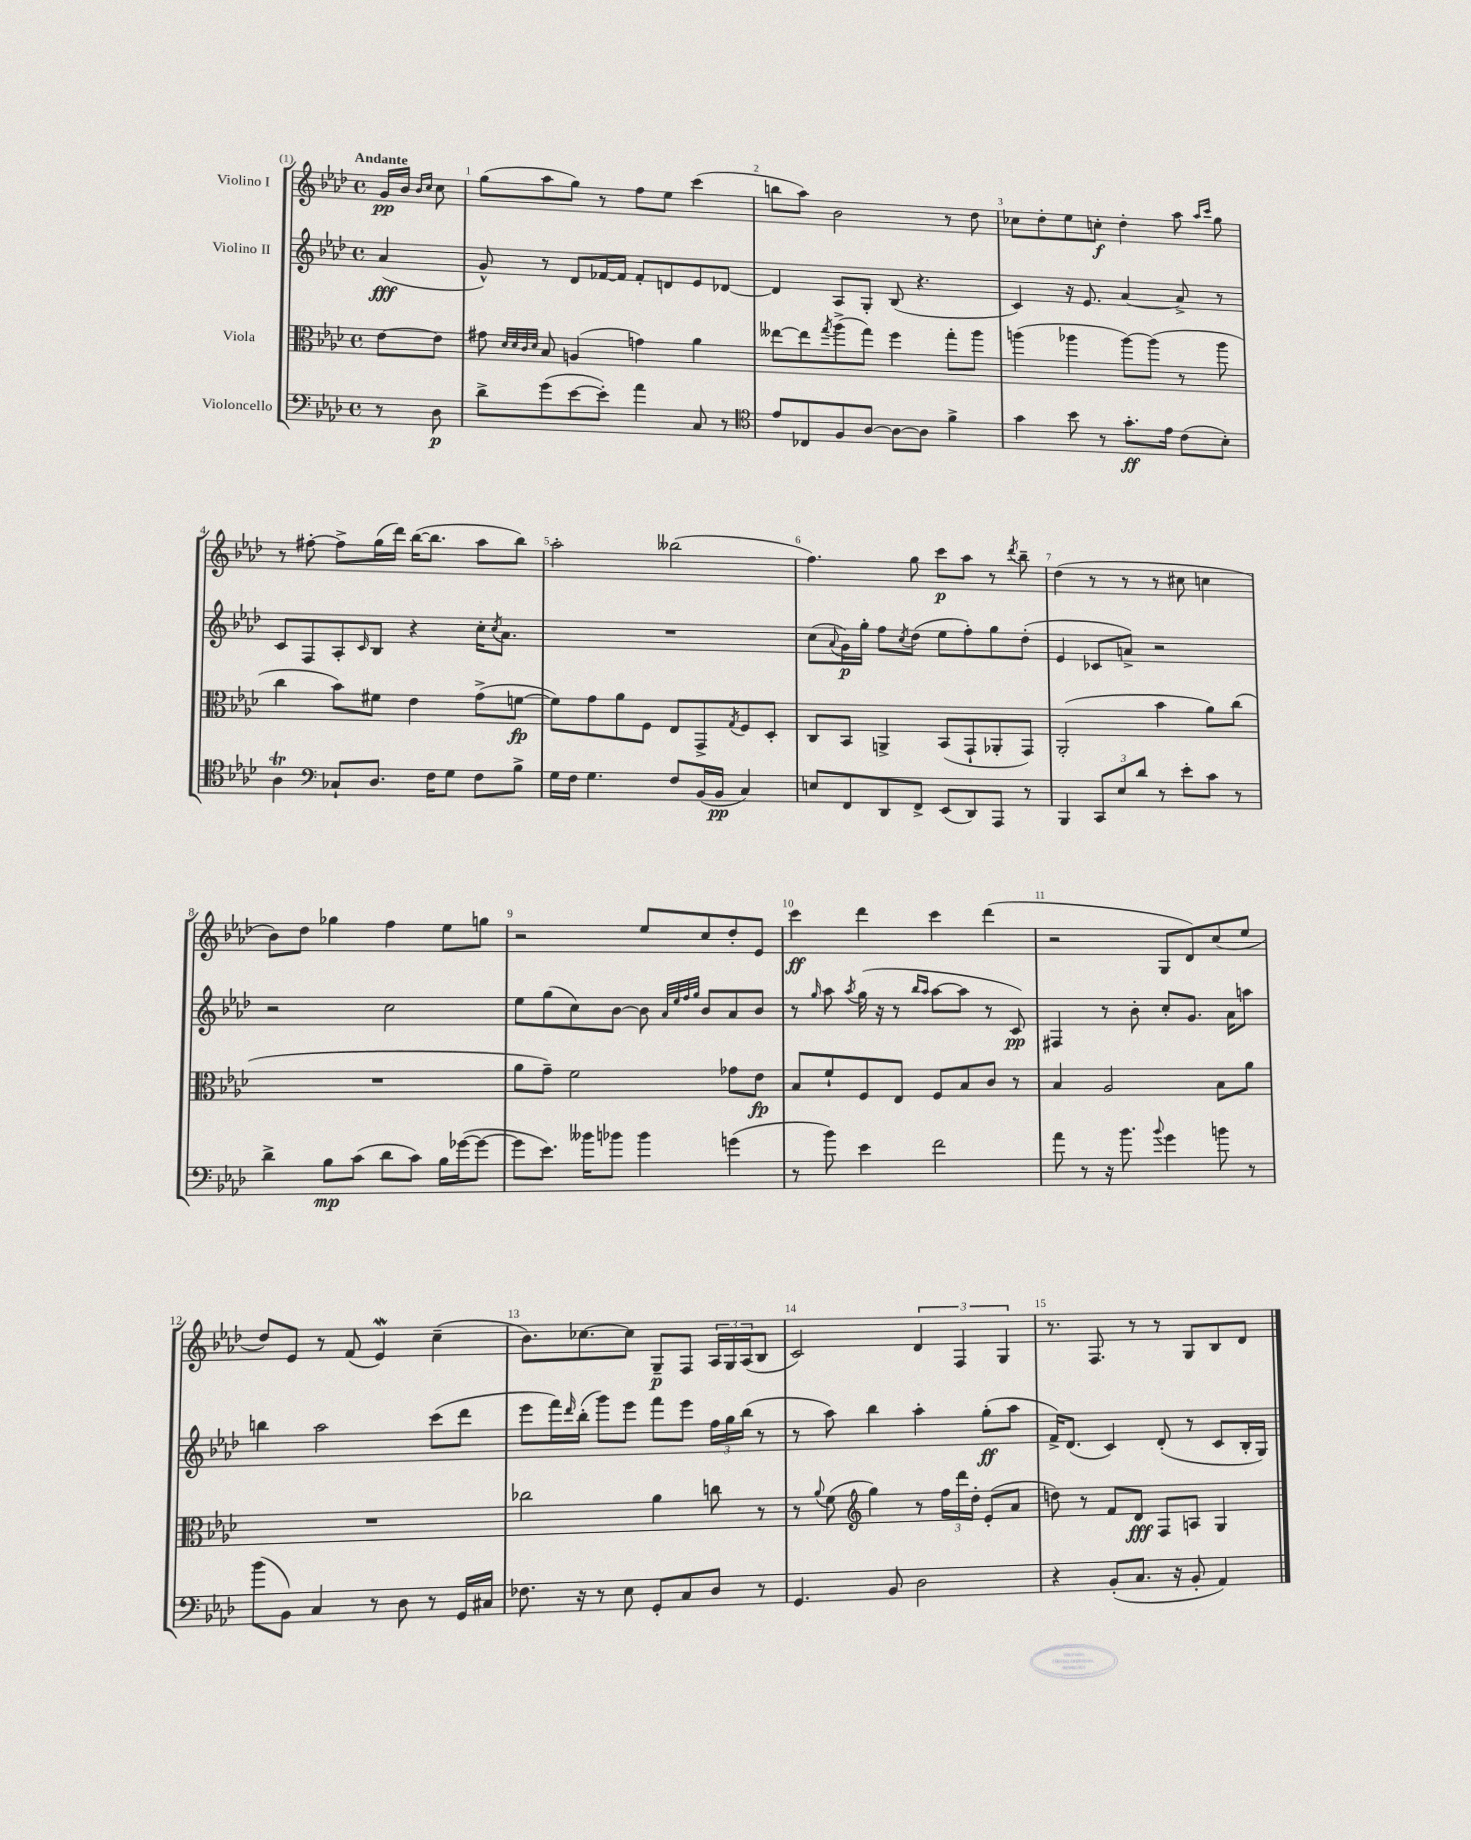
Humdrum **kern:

**kern	**kern	**kern	**kern
*staff4	*staff3	*staff2	*staff1
*clefF4	*clefC3	*clefG2	*clefG2
*k[b-e-a-d-]	*k[b-e-a-d-]	*k[b-e-a-d-]	*k[b-e-a-d-]
*M4/4	*M4/4	*M4/4	*M4/4
*met(c)	*met(c)	*met(c)	*met(c)
8r	[8e-	(4a-	16g
.	.	.	16b-
.	.	.	16qqb-
.	.	.	16qqcc
8D-	8e-]	.	8cc
=	=	=	=
8d-^	8g#	8g^^)	(8gg
.	32qqd-	.	.
.	32qqd-	.	.
.	32qqc	.	.
.	32qqd-	.	.
(8g	8B-	8r	8aa-
[8e-	(4A	8d-	8gg)
8e-'])	.	[16f-	8r
.	.	16f-]	.
4a-	4g)	8f-'	8ff
.	.	8d	8ee-
8C	4a-	8e-	(4ccc
8r	.	[8d-	.
=	=	=	=
*clefC4	*	*	*
8e-	[8ee--	4d-]	8bb
8C-	8ee--]	.	8aa-)
.	8qgg	.	.
8F	(8aa-^	8A-	2b-
[8A-	8gg)	8G'	.
8A-_	4ff	(8B-	.
8A-]	.	4.r	.
4f^	8gg'	.	8r
.	8aa-	.	8dd-
=	=	=	=
4g	(4aa	4c)	8cc-
.	.	.	8dd-'
8b-	4aa-	16r	8ee-
.	.	8.e-	.
8r	.	.	8cc'
8.g'	[8aa-)	[4a-	4dd-'
.	(8aa-]	.	.
16e-	.	.	.
(8c	8r	8a-^]	8aa-
.	.	.	16qqaa-
.	.	.	16qqccc
8B-')	8aa-	8r	8gg
=	=	=	=
4A-	4cc	8c	8r
.	.	8F	[8ff#'
*clefF4	*	*	*
8C-`	8b-)	8A-'	8ff#^]
.	.	16qqc	.
8.D-	8f#	8B-	(16gg
.	.	.	16ddd-)
.	4e-	4r	([16bb-
16F	.	.	8.bb-]
8G	.	.	.
8F	(8g^	16cc'	8aa-
.	.	8qcc	.
.	.	8.a-	.
8B-^	[8f	.	8bb-)
=	=	=	=
16G	8f])	1r	2aa-'
16F	.	.	.
4.G	8g	.	.
.	8a-	.	.
.	8F	.	.
8F	8E-	.	(2bb--
(16BB-	8GG^	.	.
16BB-	.	.	.
.	8qG	.	.
4C)	8F	.	.
.	8D-'	.	.
=	=	=	=
8E	8C	(8cc	4.ff)
.	.	8qqa-	.
8FF	8BB-	16g)	.
.	.	16gg'	.
8DD-	4AA^	8ff	.
.	.	8qcc	.
8FF^	.	(8dd-	8gg
(8EE-	(8BB-	8ee-	8ccc
8DD-)	8GG`	8ff')	8aa-
8AAA-	8AA-'	8gg	8r
.	.	.	8qddd-
8r	8GG)	(8dd-'	8bb-~
=	=	=	=
4BBB-	(2AA-'	4e-	(4dd-
12CC	.	8c-	8r
12E-	.	.	.
.	.	8a^)	8r
12d-	.	.	.
8r	4b-	2r	8r
8e-'	.	.	8cc#
8c	8a-)	.	4cc
8r	(8cc	.	.
=	=	=	=
4d-^	1r	2r	8b-)
.	.	.	8dd-
8B-	.	.	4gg-
(8c	.	.	.
8d-	.	2cc	4ff
8c)	.	.	.
16B-	.	.	8ee-
([16g-	.	.	.
8g-_	.	.	8gg
=	=	=	=
8g-]	8a-	8ee-	2r
8.e-)	8g~)	(8gg	.
.	2f	8cc)	.
16b--	.	.	.
8b-	.	[8b-	.
4b-	.	8b-]	8ee-
.	.	32qqa-	.
.	.	32qqee-	.
.	.	32qqff	.
.	.	32qqgg	.
.	.	8b-	8cc
(4g	8g-	8a-	8dd-'
.	8e-	8b-	8e-
=	=	=	=
8r	8B-	8r	4ccc
.	.	16qqgg	.
8b-)	8f`	8aa-	.
.	.	8qaa-	.
4e-	8F	(16gg	4ddd-
.	.	16r	.
.	8E-	8r	.
.	.	16qqbb-	.
.	.	16qqaa-	.
2f	8F	[8aa-	4ccc
.	8B-	8aa-]	.
.	8c	8r	(4ddd-
.	8r	8c)	.
=	=	=	=
8a-	4B-	4F#	2r
8r	.	.	.
16r	2A-	8r	.
8.b-	.	.	.
.	.	8b-'	.
8qqb-	.	.	.
4g	.	8cc'	8G
.	.	8.g	8d-)
8b	8B-	.	(8cc
.	.	16a-	.
8r	8a-	8aa	8ee-
=	=	=	=
(8b-	1r	4bb	8dd-)
8BB-)	.	.	8e-
4C	.	2aa-	8r
.	.	.	(8f
8r	.	.	4e-)
8D-	.	.	.
8r	.	(8ccc	(4cc~
16GG	.	8ddd-	.
16C#	.	.	.
=	=	=	=
8.F-	2cc-	8eee-	8.b-)
.	.	16fff)	.
.	.	16qqddd-	.
16r	.	(16bb-'	[8.cc-
8r	.	8ggg)	.
8E-	.	8eee-	8cc-]
8GG'	4a-	8fff	8G~
8C	.	8eee-	8F
8D-	8cc	24ff	24A-
.	.	24gg	24G
.	.	(24bb-	(24A-
8r	8r	8r	8B-
=	=	=	=
4.GG	8r	8r	2c)
.	8qqa-	.	.
.	(8f	8aa-)	.
*	*clefG2	*	*
.	4gg)	4bb-	.
8BB-	.	.	.
2D-	8r	4aa-'	6d-
.	24ff	.	.
.	24ddd-	.	6F
.	24dd-'	.	.
.	(8e-'	(8gg'	.
.	.	.	6G
.	8a-	8aa-	.
=	=	=	=
4r	8dd)	16f^)	8.r
.	.	(8.d-	.
.	8r	.	.
.	.	.	8.F
(8BB-'	8f	4c)	.
8.C	8d-	.	8r
.	8F	(8d-'	8r
16r	.	.	.
8BB-'	8A	8r	8G
4AA-)	4G	8c	8B-
.	.	16B-'	8d-
.	.	16G)	.
==	==	==	==
*-	*-	*-	*-
